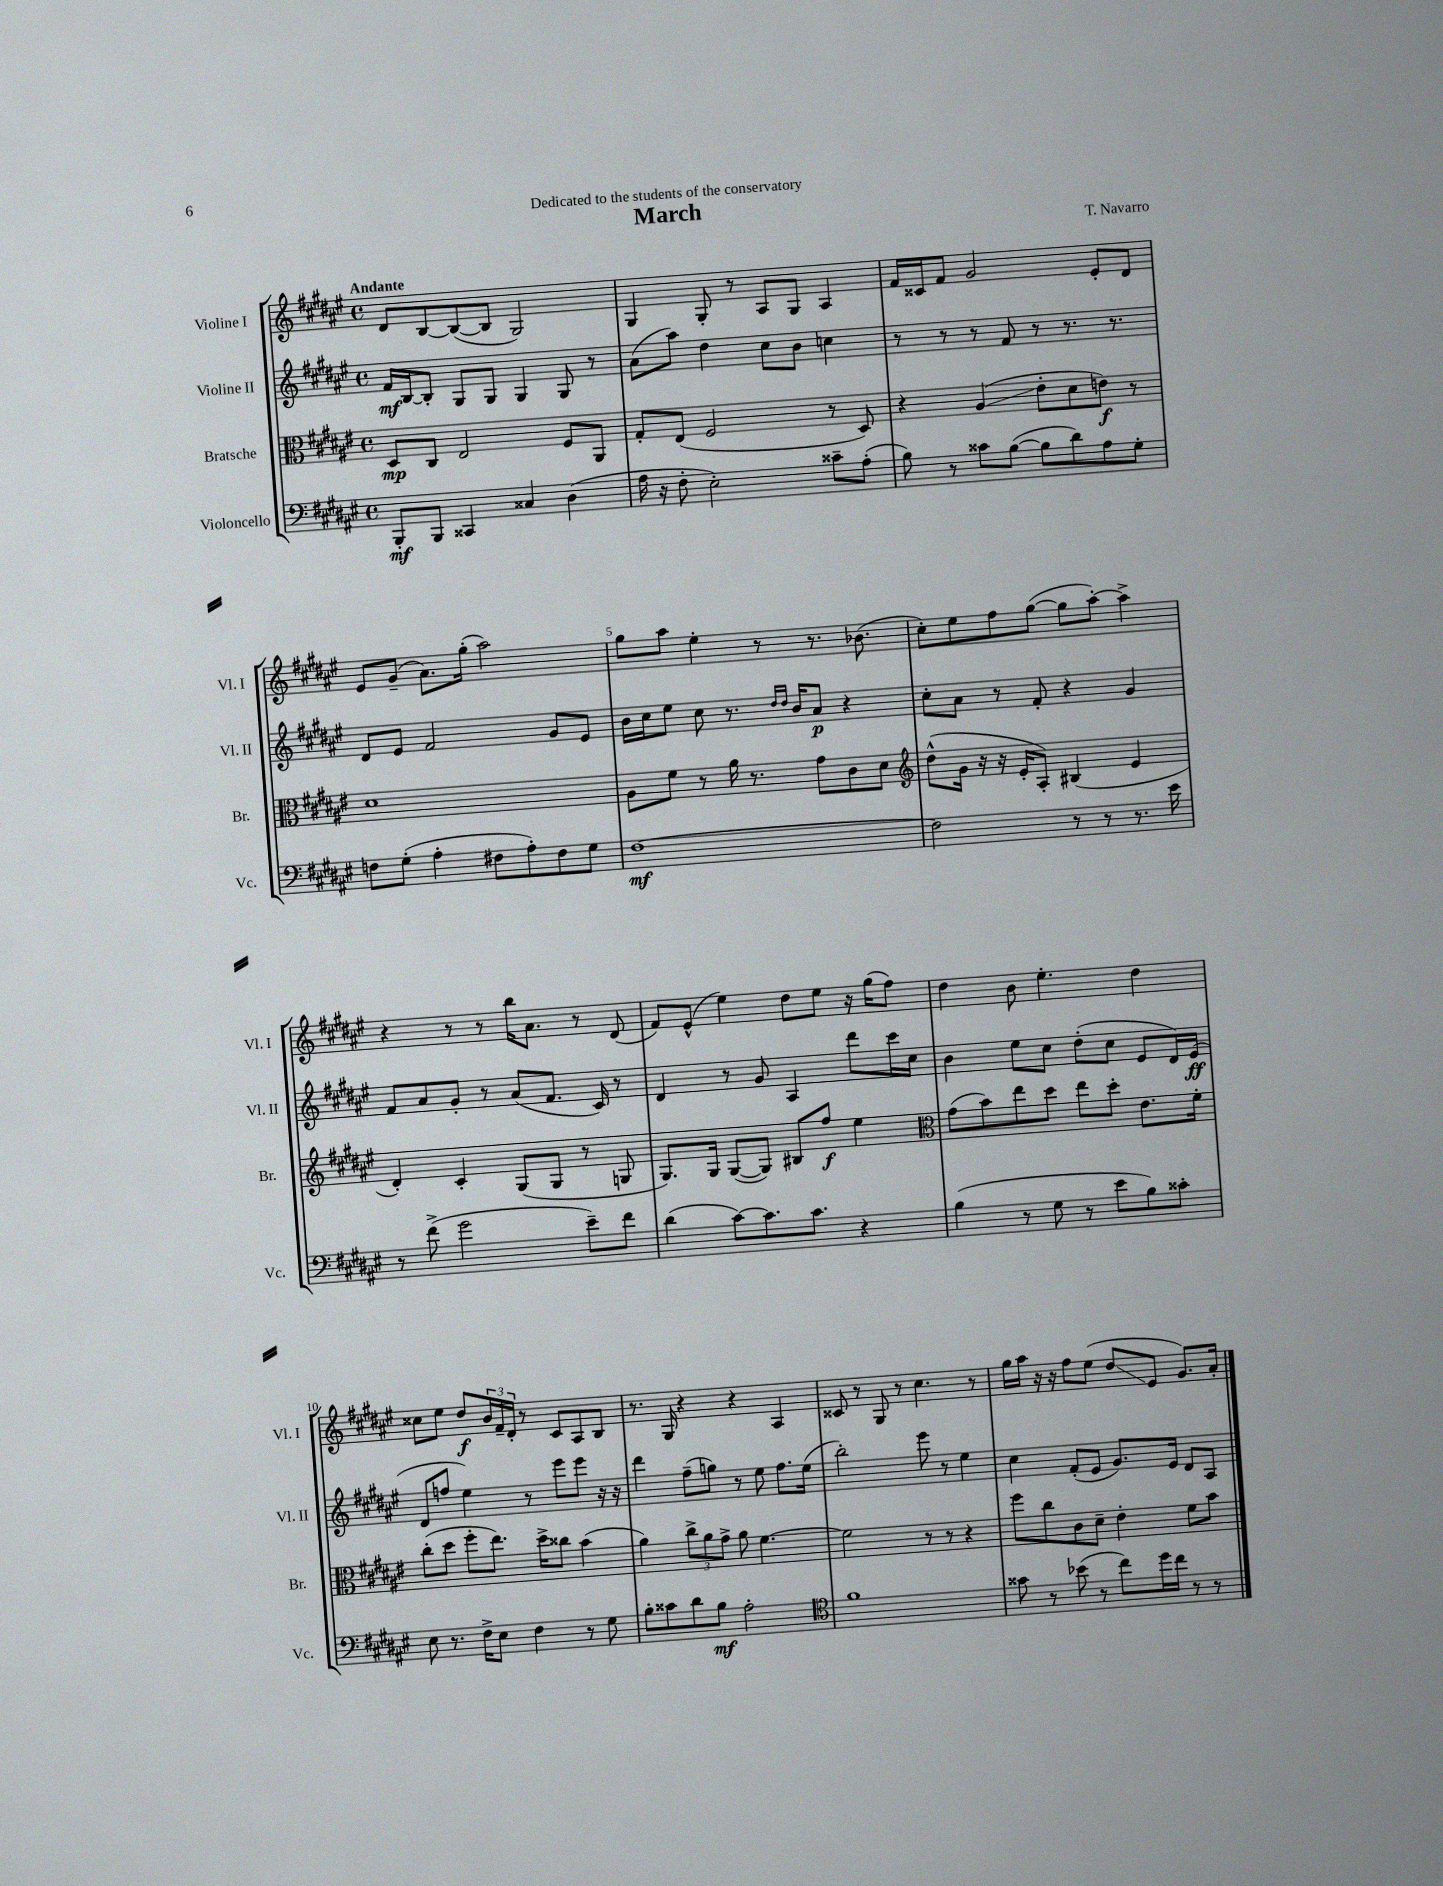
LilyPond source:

\header { title = "March" composer = "T. Navarro" dedication = "Dedicated to the students of the conservatory" }
<<
\new StaffGroup <<
\new Staff = "s0" \with { instrumentName = "Violine I" shortInstrumentName = "Vl. I" } {
    \clef treble \key fis \major \defaultTimeSignature \time 4/4 \tempo "Andante"
    dis'8 b8~ b8~( b8 gis2) |
    gis4 gis8-. r8 ais8 gis8 ais4 |
    fis'16 cisis'16 fis'8 gis'2 eis'8-. dis'8 |
    eis'8 gis'8--( ais'8.) gis''16-.( ais''2) |
    gis''8 ais''8 eis''4-. r8 r8. bes'8.( |
    cis''8-.) eis''8 fis''8 gis''8~( gis''8 ais''8~-.) ais''4-> |
    r4 r8 r8 b''16 ais'8. r8 dis'8( |
    fis'8) eis'8-^( eis''4) dis''8 eis''8 r16 gis''16( fis''8) |
    dis''4 b'8 eis''4.-. dis''4 |
    cisis''8 eis''8 dis''8\f \tuplet 3/2 { b'16 fis'16-- dis'16-. } r8 cis'8 ais8 b8 |
    r8. gis16 r4 r4 ais4 |
    cisis'8 r8 gis8 r8 cis''4. r8 |
    gis''16 ais''16 r16 r16 fis''8 eis''8( dis''8\glissando eis'8 gis'8.) ais'16-. \bar "|." |
}
\new Staff = "s1" \with { instrumentName = "Violine II" shortInstrumentName = "Vl. II" } {
    \clef treble \key fis \major \defaultTimeSignature \time 4/4
    fis'16\mf b16~ b8-. gis8 gis8 gis4 gis8 r8 |
    ais'8( ais''8) dis''4 cis''8 b'8 c''4 |
    r8 r8 r8 fis'8 r8 r8. r8. |
    dis'8 eis'8 fis'2 gis'8 eis'8 |
    b'16 cis''16 eis''8 cis''8 r8. \grace { dis''16 dis''16 } b'16 ais'8\p r4 |
    cis''8-. ais'8 r8 fis'8-. r4 gis'4 |
    fis'8 ais'8 gis'8-. r8 ais'8( fis'8. cis'16) r8 |
    dis'4 r8 gis'8 ais4 dis'''8 cis'''16 cis''16 |
    b'4 eis''8 cis''8 dis''8-.( cis''8 eis'8 dis'16) eis'16\ff( |
    dis'8 f''8 eis''4) r8 eis'''8 eis'''8 r16 r16 |
    dis'''4 fis''8--( g''8) r8 eis''8 fis''8. eis''16( |
    b''2-.) eis'''8 r8 eis''4 |
    cis''4 fis'8-.( eis'8 gis'8.) eis'16 dis'8 ais8 \bar "|." |
}
\new Staff = "s2" \with { instrumentName = "Bratsche" shortInstrumentName = "Br." } {
    \clef alto \key fis \major \defaultTimeSignature \time 4/4
    dis8\mp cis8 eis2 fis8 ais,8 |
    gis8-. eis8( fis2 r8 dis8) |
    r4 ais4\glissando( eis'8-. dis'8 e'8\f) r8 |
    dis'1 |
    ais8 fis'8 r8 ais'16 r8. gis'8 cis'8 dis'8 |
    \clef treble dis''8-^( gis'16 r16 r16 eis'16-. ais8-.) bis4( eis'4 |
    dis'4-.) cis'4-. gis8( gis8 r8 g8 |
    gis8.) gis16 gis8~( gis8) bis8 fis''8\f eis''4 |
    \clef alto gis'8( b'8) eis''8 dis''8 eis''8 dis''8-. eis'8. fis'16-. |
    cis''8-.( dis''8 fis''8-. eis''8.) dis''16-> cisis''8 b'4( |
    ais'4) \tuplet 3/2 { cis''8-> ais'8 gis'8-> } ais'8 fis'4.~ |
    fis'2 r8 r8 r4 |
    fis''8 cis''8 cis'8 dis'8-- eis'4-. fis'8 b'8 \bar "|." |
}
\new Staff = "s3" \with { instrumentName = "Violoncello" shortInstrumentName = "Vc." } {
    \clef bass \key fis \major \defaultTimeSignature \time 4/4
    b,,8-.\mf b,,8 cisis,4 cisis4 dis4( |
    ais16 r16 fis8-. eis2-.) cisis'8-- ais8-.( |
    b8) r8 cisis'8 b8~( b8 dis'8) ais8 gis8-. |
    f8 gis8-.( ais4-. fis8 ais8-.) fis8 gis8 |
    fis1~\mf |
    fis2 r8 r8 r8. eis'16 |
    r8 fis'8->( gis'2 eis'8--) fis'8 |
    dis'4( cis'8~) cis'8. cis'8. r4 |
    b4( r8 gis8 r8 eis'8 b8) cisis'8-. |
    eis8 r8. fis16-> eis8 fis4 r8 gis8 |
    b8-. cisis'8 dis'8 b8\mf ais2-. |
    \clef tenor fis'1 |
    gisis'8 r8 bes'8( r8 cis''8) dis''16 cis''16 r8 r8 \bar "|." |
}
>>
>>
\layout { \context { \Score \override BarNumber.break-visibility = ##(#f #t #t) barNumberVisibility = #(every-nth-bar-number-visible 5) } }
